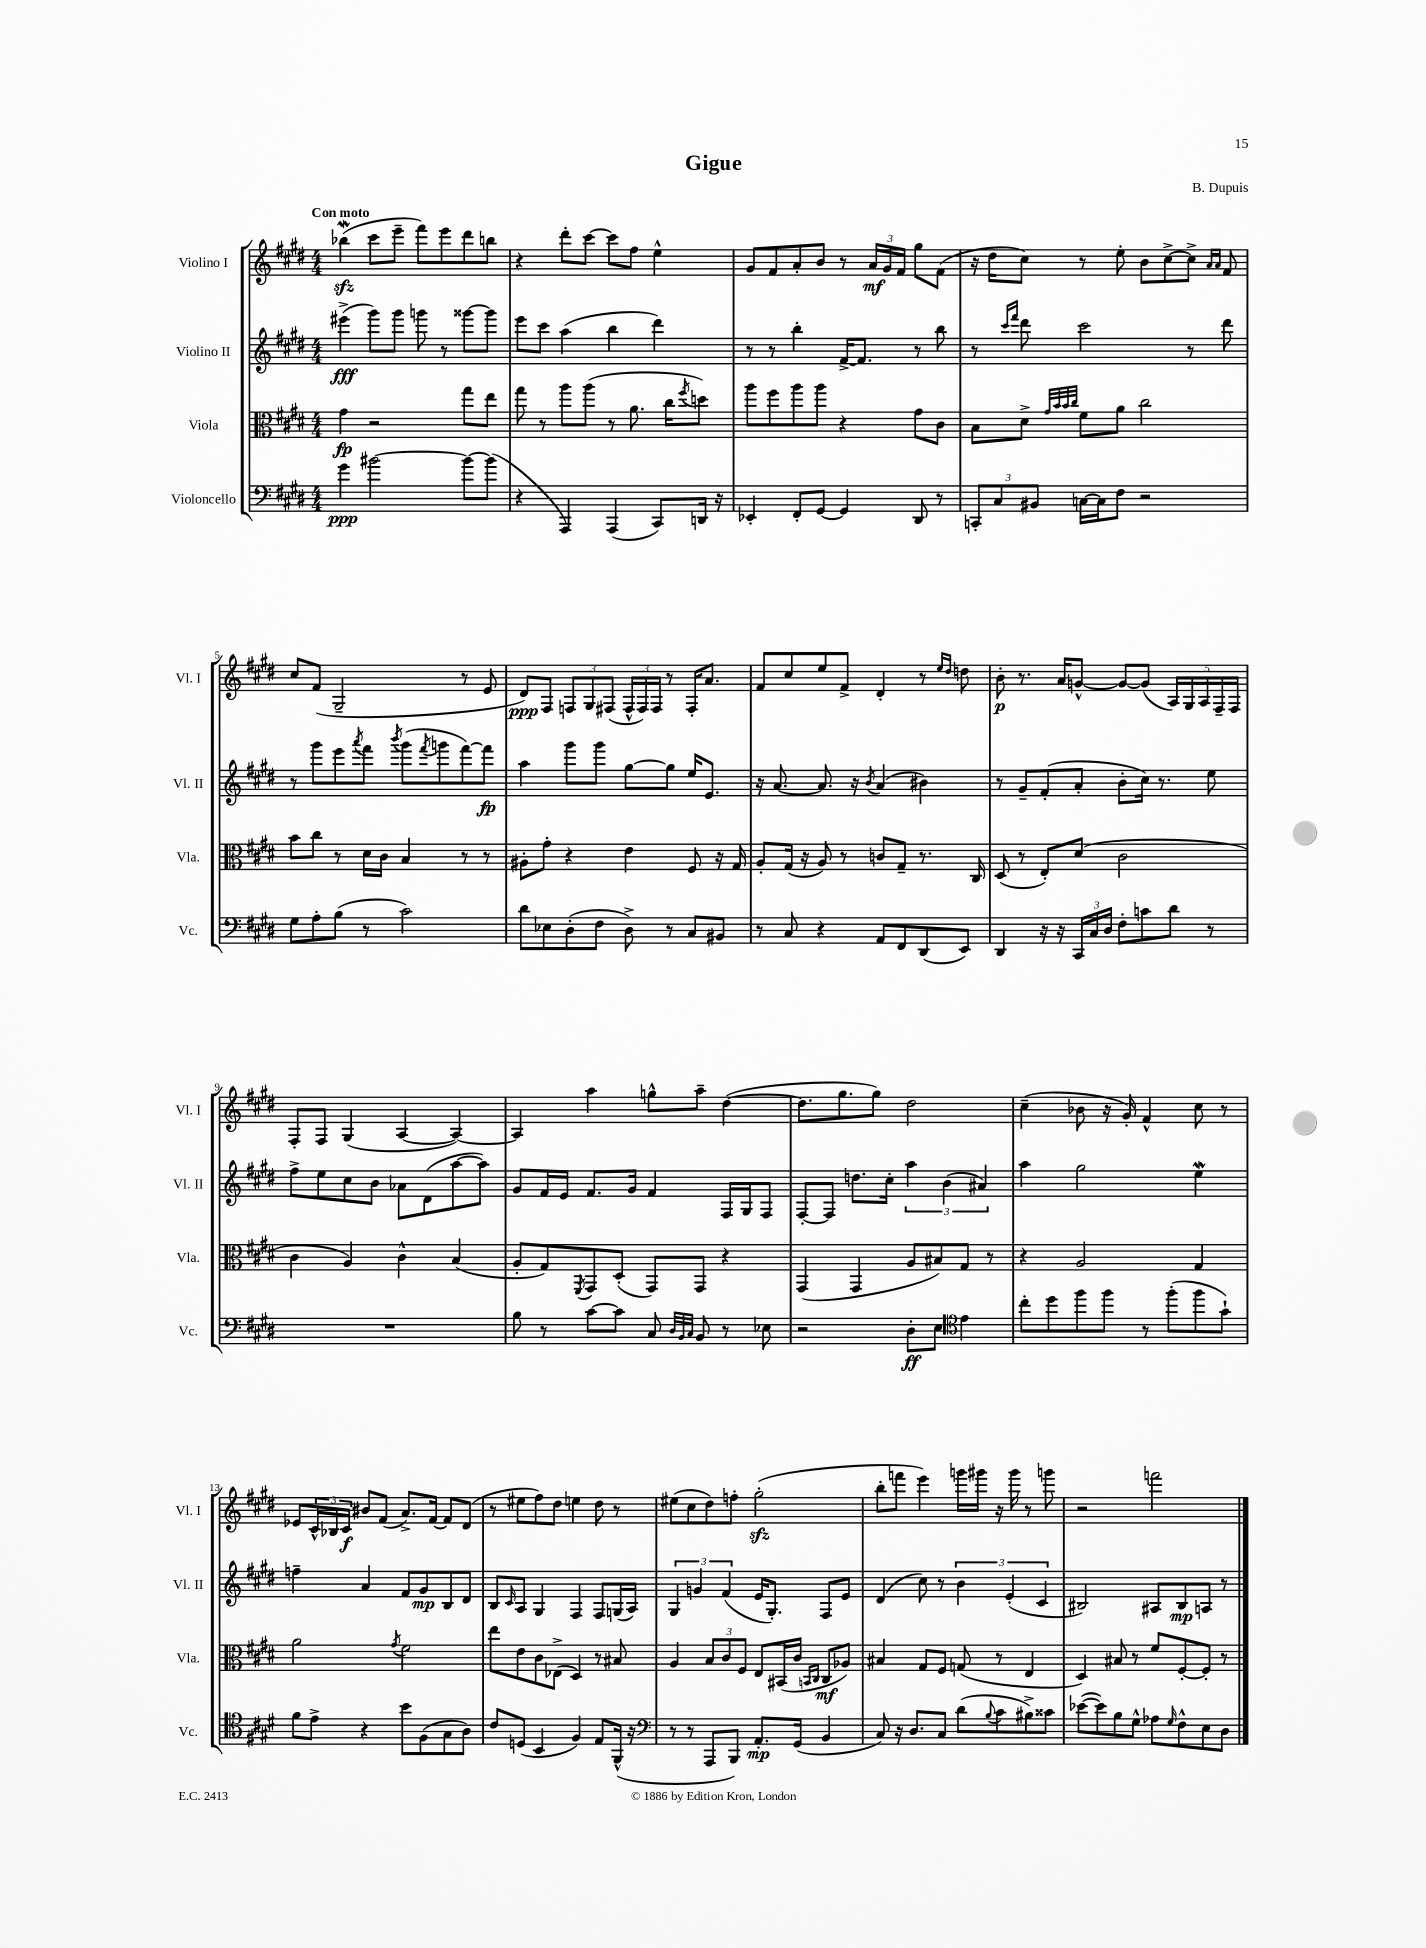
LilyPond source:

\header { title = "Gigue" composer = "B. Dupuis" }
<<
\new StaffGroup <<
\new Staff = "s0" \with { instrumentName = "Violino I" shortInstrumentName = "Vl. I" } {
    \clef treble \key e \major \numericTimeSignature \time 4/4 \tempo "Con moto"
    bes''4\mordent\sfz( cis'''8 e'''8-- fis'''8) e'''8 dis'''8 b''8 |
    r4 dis'''8-. cis'''8~ cis'''8 fis''8 e''4-^ |
    gis'8 fis'8 a'8-. b'8 r8 \tuplet 3/2 { a'16\mf gis'16 fis'16 } gis''8 fis'8( |
    r16 dis''16 cis''8) r8 e''8-. b'8 cis''8~-> cis''8-> \grace { a'16 a'16 } fis'8 |
    cis''8 fis'8( gis2-- r8 e'8 |
    dis'8\ppp) fis8 \tuplet 3/2 { f8 gis8 fis8( } \tuplet 3/2 { fis16-^ fis16) fis16 } r8 fis16-. a'8. |
    fis'8 cis''8 e''8 fis'8-> dis'4-. r8 \grace { e''16 dis''16 } d''8 |
    b'8-.\p r8. a'16 g'8~-^ g'8~ g'8( \tuplet 5/4 { a16) gis16 a16 fis16-- fis16 } |
    fis8-. fis8 gis4( a4~ a4~) |
    a4 a''4 g''8-^ a''8-- dis''4~( |
    dis''8. gis''8. gis''8) dis''2 |
    cis''4--( bes'8 r16 gis'16-.) fis'4-^ cis''8 r8 |
    ees'8 \tuplet 3/2 { cis'16-^ bes16 cis'16\f } bis'8 fis'8( a'8.->) fis'16~ fis'8 dis'8( |
    r8 eis''8 fis''8) dis''8 e''4 dis''8 r8 |
    eis''8( cis''8 dis''8) f''8-. gis''2-.\sfz( |
    b''8-. f'''8 e'''4) g'''16 gis'''16 r16 gis'''16 r8 g'''8 |
    r2 f'''2 \bar "|." |
}
\new Staff = "s1" \with { instrumentName = "Violino II" shortInstrumentName = "Vl. II" } {
    \clef treble \key e \major \numericTimeSignature \time 4/4
    eis'''4->\fff( gis'''8) gis'''8 g'''8 r8 gisis'''8~ gisis'''8 |
    e'''8 cis'''8 a''4( b''4 dis'''4) |
    r8 r8 b''4-. fis'16~-> fis'8. r8 b''8 |
    r8 \grace { cis'''16 fis'''16 } dis'''8 cis'''2 r8 dis'''8 |
    r8 gis'''8 e'''8 \acciaccatura { a'''8 } fis'''8 \acciaccatura { b'''8 } gis'''8( \acciaccatura { fis'''8 } g'''8 fis'''8~) fis'''8\fp |
    a''4 gis'''8 gis'''8 gis''8~ gis''8 e''16 e'8. |
    r16 a'8.~ a'8. r16 \acciaccatura { b'8 } a'4( bis'4) |
    r8 gis'8-- fis'8-.( a'8-. b'8-. cis''16) r8. e''8 |
    fis''8-> e''8 cis''8 b'8 aes'8 dis'8( a''8~ a''8) |
    gis'8 fis'16 e'16 fis'8. gis'16 fis'4 fis16 gis16 fis8 |
    fis8~-. fis8 d''8. cis''16-. \tuplet 3/2 { a''4 b'4( ais'4) } |
    a''4 gis''2 e''4\mordent |
    f''4-- a'4 fis'8 gis'8\mp b8 dis'8 |
    b8 \grace { cis'16 } a8 gis4 fis4 fis8 g16( a16) |
    \tuplet 3/2 { gis4 g'4 fis'4( } e'16 gis8.-.) fis8 e'8 |
    dis'4( cis''8) r8 \tuplet 3/2 { b'4 e'4-.( cis'4 } |
    bis2) ais8 bis8\mp a8 r8 \bar "|." |
}
\new Staff = "s2" \with { instrumentName = "Viola" shortInstrumentName = "Vla." } {
    \clef alto \key e \major \numericTimeSignature \time 4/4
    gis'4\fp r2 gis''8 e''8 |
    gis''8 r8 a''8 a''8( r8 a'8. cis''16 \acciaccatura { fis''8 } d''8) |
    a''8 fis''8 a''8 a''8 r4 gis'8 cis'8 |
    b8 dis'8-> \grace { gis'32 b'32 b'32 cis''32 } fis'8 a'8 cis''2 |
    b'8 cis''8 r8 dis'16 cis'16 b4 r8 r8 |
    ais8-. gis'8-. r4 e'4 fis8 r16 gis16 |
    a8-. gis16( r16 a8) r8 c'8 gis8-- r8. cis16 |
    dis8( r8 e8-.) dis'8( cis'2 |
    cis'4 a4) cis'4-^ b4( |
    a8-. gis8) \acciaccatura { fis,8 } gis,8 dis8-.( gis,8) gis,8 r4 |
    gis,4( gis,4 a8 bis8) gis8 r8 |
    r4 a2 gis4 |
    a'2 \acciaccatura { gis'8 } fis'2 |
    e''8 e'8 cis'8 ees8->( dis4) r8 bis8 |
    a4 \tuplet 3/2 { b8 cis'8 fis8 } e8 bis,16( cis'16 \grace { b,16 cis16 } cis8\mf aes8) |
    bis4 gis8 fis8 g8( r8 e4 |
    dis4) bis8 r8 fis'8 fis8~-. fis8-. r8 \bar "|." |
}
\new Staff = "s3" \with { instrumentName = "Violoncello" shortInstrumentName = "Vc." } {
    \clef bass \key e \major \numericTimeSignature \time 4/4
    gis'4\ppp bis'2~ bis'8~ bis'8( |
    r4 a,,4) a,,4( cis,8) d,16 r16 |
    ees,4-. fis,8-. gis,8~ gis,4 dis,8 r8 |
    \tuplet 3/2 { c,8-. cis8 bis,8 } c16~ c16 fis8 r2 |
    gis8 a8-. b8( r8 cis'2) |
    dis'8 ees8 dis8-.( fis8 dis8->) r8 cis8 bis,8 |
    r8 cis8 r4 a,8 fis,8 dis,8( e,8) |
    dis,4 r16 r16 \tuplet 3/2 { cis,16 cis16 dis16 } fis8-. c'8 dis'8 r8 |
    R1 |
    b8 r8 cis'8~ cis'8 cis8 \grace { dis32 b,32 cis32 } b,8 r8 ees8 |
    r2 dis8-.\ff e8 \clef tenor e'4 |
    cis''8-. dis''8 fis''8 fis''8 r8 fis''8-.( fis''8 gis'8-!) |
    fis'8 e'8-> r4 b'8 fis8( gis8 a8) |
    cis'8 d8( b,4 fis4) e8 fis,16-^( r16 |
    \clef bass r8 r8 a,,8 b,,8) a,8.-.\mp gis,16( b,4 |
    cis8) r16 dis8. cis8 dis'8( \appoggiatura { b8 } cis'8 bis8->) cisis'8 |
    ees'8~( ees'8) b8 gis8-^ aes8 \grace { gis16 } fis8-^ e8 dis8 \bar "|." |
}
>>
>>
